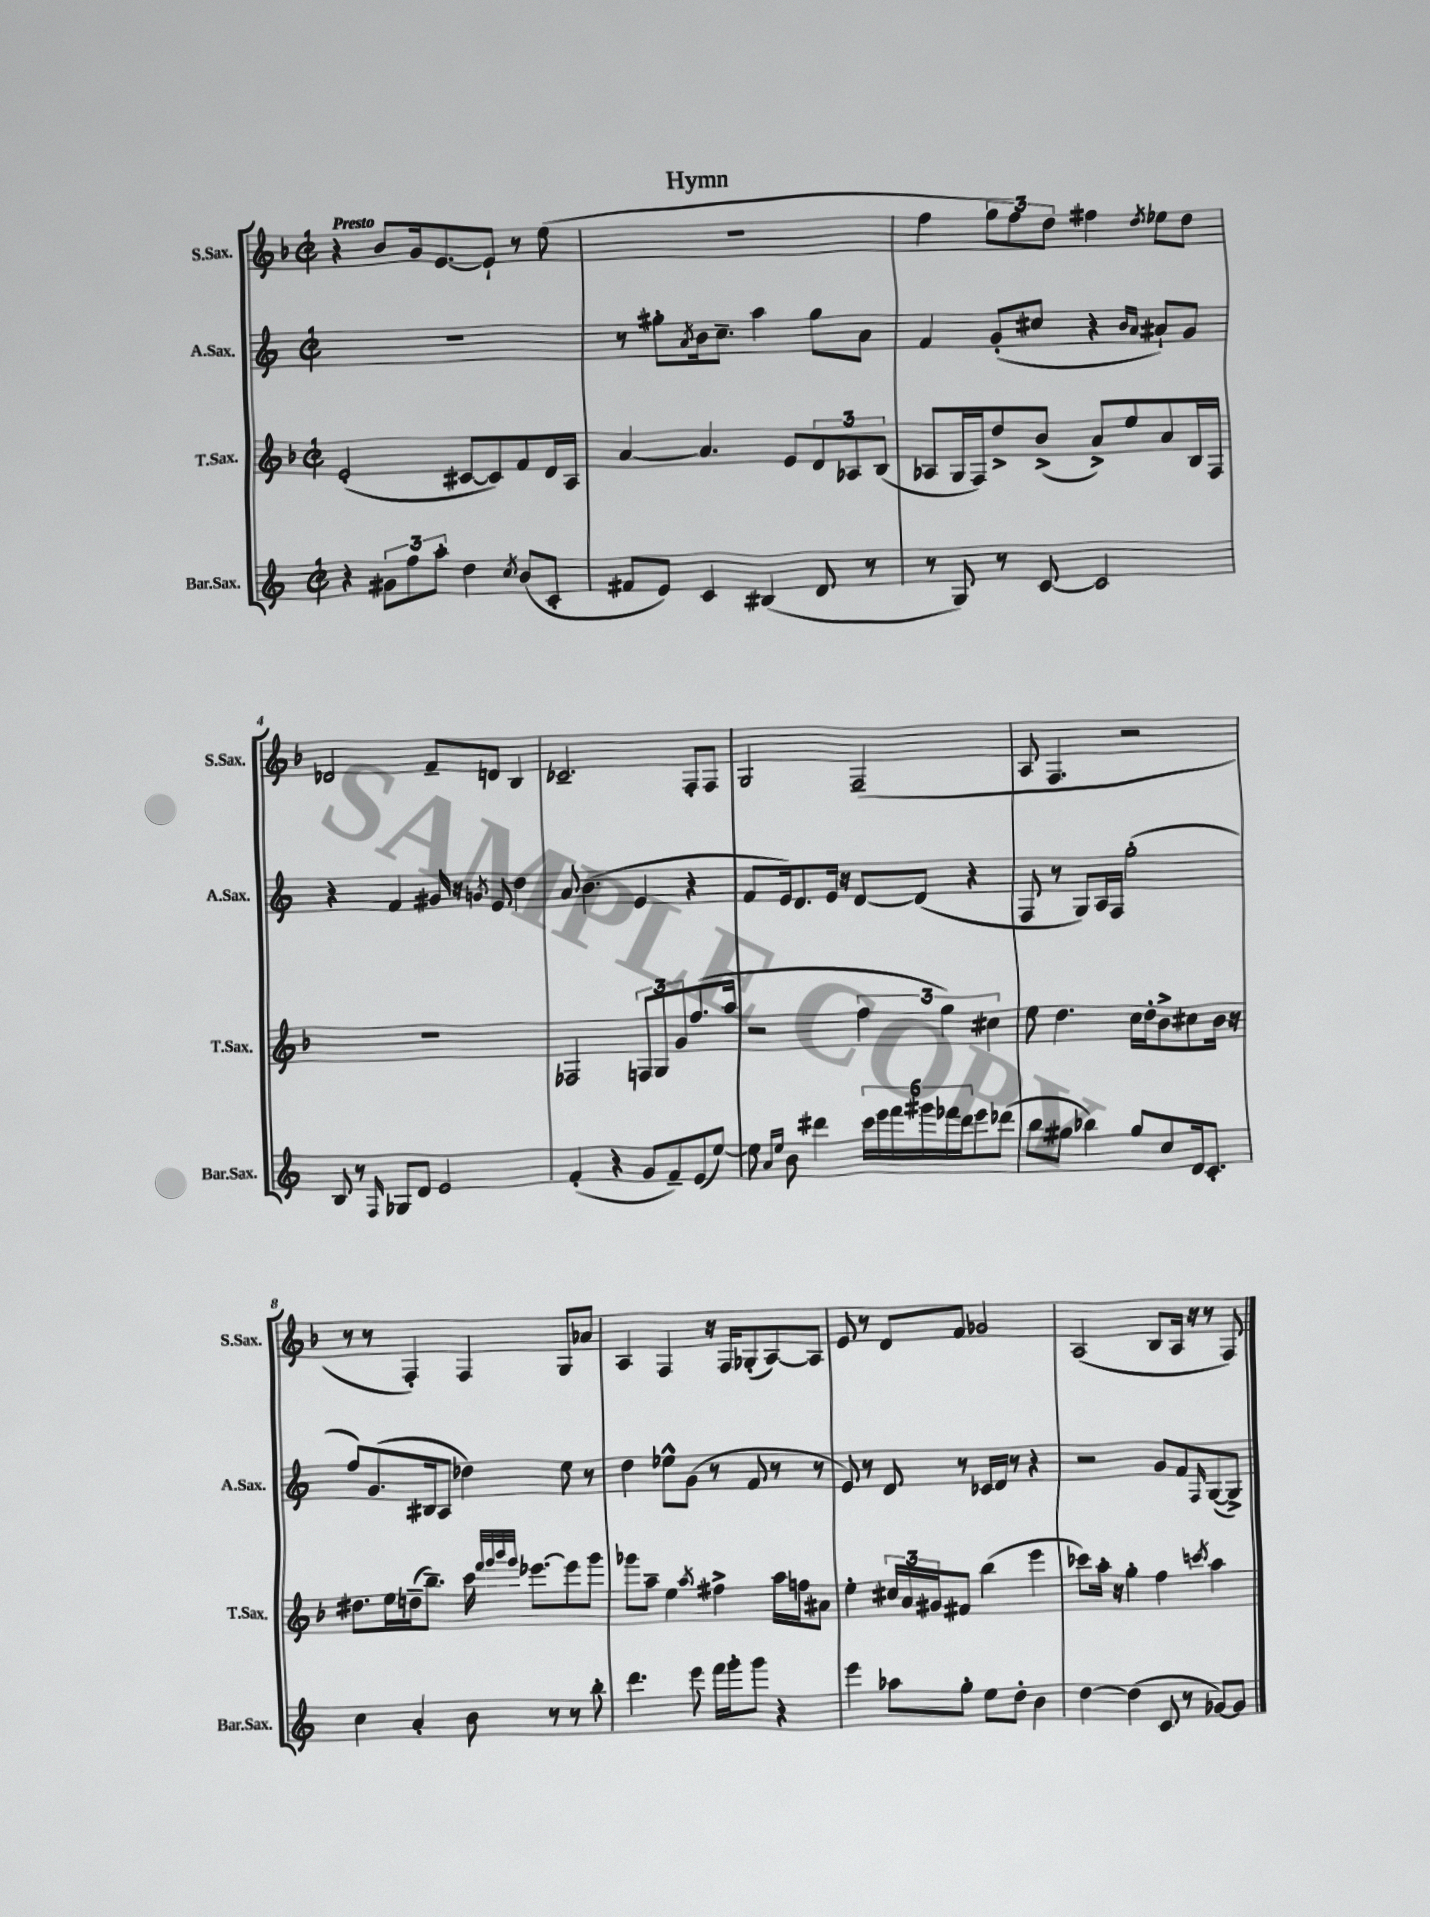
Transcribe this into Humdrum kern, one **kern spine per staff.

**kern	**kern	**kern	**kern
*staff4	*staff3	*staff2	*staff1
*clefG2	*clefG2	*clefG2	*clefG2
*k[]	*k[b-]	*k[]	*k[b-]
*M2/2	*M2/2	*M2/2	*M2/2
*met(c|)	*met(c|)	*met(c|)	*met(c|)
4r	(2e'	1r	4r
12g#	.	.	8b-
12ff	.	.	.
.	.	.	16g
12aa'	.	.	.
.	.	.	[8.e
4dd	[8c#	.	.
.	8c#])	.	8e`]
8qcc	.	.	.
(8b	8f	.	8r
8c'	16d	.	(8ee
.	16A	.	.
=	=	=	=
8f#	[4a	8r	1r
8e)	.	8gg#'	.
.	.	8qa	.
4c	4.a]	16b	.
.	.	8.cc~	.
(4B#	.	4aa	.
.	8e	.	.
8d	12d	8gg#	.
.	12A-	.	.
8r	.	8a	.
.	(12B-	.	.
=	=	=	=
8r	8A-	4f	4ff
8G)	16G	.	.
.	16F)	.	.
8r	8dd^	(8g'	12gg
.	.	.	12ff)
[8c	(8b-^	8cc#	.
.	.	.	12dd
2c]	8a^)	4r	4ff#
.	8ee	.	.
.	.	16qqb	.
.	.	16qqa	8qdd
.	8a	8a#`)	8ee-
.	16B-	8g	8dd
.	16F	.	.
=	=	=	=
8B	1r	4r	2d-
8r	.	.	.
16qqF	.	.	.
8G-	.	4f	.
8d	.	.	.
2e	.	16g#	8f~
.	.	16r	.
.	.	8qg	.
.	.	8e	8d
.	.	4dd	4B-
=	=	=	=
(4f'	2F-	8a	2.c-~
.	.	(4.b	.
4r	.	.	.
8g	12F	4e	.
.	12G	.	.
8f~)	.	.	.
.	12g	.	.
(8e	(8.ff	4r	8F'
[8ee)	.	.	8F
.	16aa	.	.
=	=	=	=
8ee]	2r	8f	2G
16qqa	.	.	.
16qqee	.	.	.
8b	.	16e)	.
.	.	8.d	.
4ddd#	.	.	.
.	.	16e	.
.	.	16r	.
24ccc	6ff	[8d	(2F~
24eee	.	.	.
24fff	.	.	.
24ggg#	.	(8d]	.
24fff-	6gg)	.	.
24ddd#	.	.	.
8eee	.	4r	.
.	6cc#	.	.
(8ddd-	.	.	.
=	=	=	=
8bb	8ee	8F	8A
8gg#	4.dd	8r	4.F
4bb-)	.	8G)	.
.	.	16A	.
.	.	16F	.
8gg#	16cc	(2gg'	2r
.	16dd'	.	.
8cc	8b-^	.	.
16d	8cc#	.	.
8.c'	.	.	.
.	16b-	.	.
.	16r	.	.
=	=	=	=
4cc	8.dd#	8ff)	8r
.	.	(8.g	8r
.	16ee	.	.
4a'	(16dd~	.	4F')
.	8.bb-~)	16B#	.
.	.	8A	.
8b	16ccc	4dd-)	4F
.	32qqfff	.	.
.	32qqggg	.	.
.	32qqbbb-	.	.
.	32qqggg	.	.
.	[8.eee-	.	.
8r	.	.	.
8r	8eee-]	8ee	8G
8bb'	8ggg	8r	8a-
=	=	=	=
4.ddd	8ggg-	4dd	4A
.	8aa~	.	.
.	4ee	8ee-^^	4F
8eee	.	(8g	.
.	8qaa	.	.
16fff	4ff#^	8r	16r
16ggg'	.	.	16F
8ggg	.	8f	(8G-'
4r	16aa	8r	[8A)
.	16ff	.	.
.	8a#	8r	8A]
=	=	=	=
4eee	4ee'	8e)	8e
.	.	8r	8r
8aa-	24cc#	8d	8d
.	24a	.	.
.	24g#	.	.
8gg'	8f#	8r	8f
8ee	(4bb-	16c-	2g-
.	.	16d	.
8dd'	.	8r	.
4b	4eee	4r	.
=	=	=	=
[4dd	8ccc-)	2r	(2A
.	16aa'	.	.
.	16r	.	.
(4dd]	4gg'	.	.
8c	4ff	8g	8B-
8r	.	8f	16A
.	.	.	16r
.	8qccc	16qqF	.
[8g-)	4aa	([8G	8r
8g-]	.	8G^])	8F)
==	==	==	==
*-	*-	*-	*-
